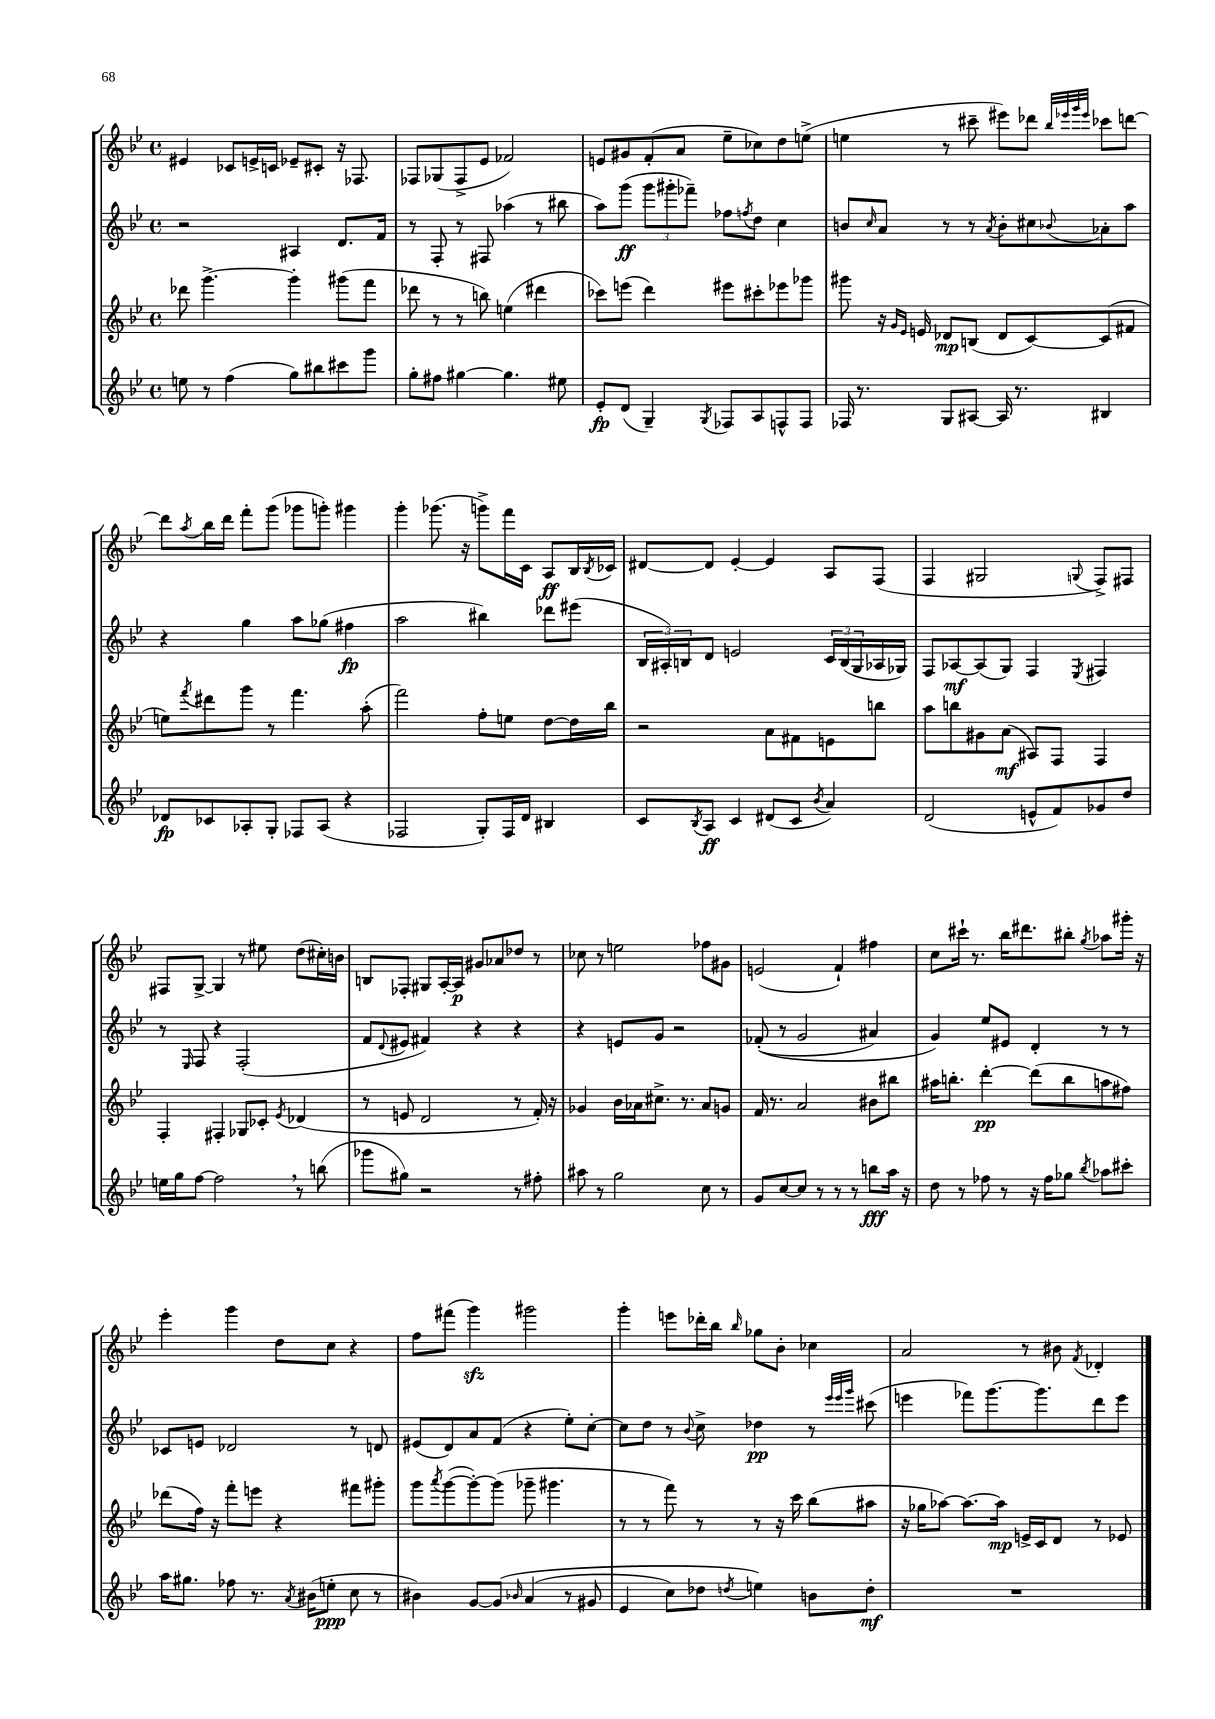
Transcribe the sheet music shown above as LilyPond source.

<<
\new StaffGroup <<
\new Staff = "s0" {
    \clef treble \key bes \major \defaultTimeSignature \time 4/4
    eis'4 ces'8 e'16-> c'16 ees'8-- cis'8-. r16 fes8. |
    fes8 ges8( fes8-> ees'8 fes'2) |
    e'8 gis'8 f'8-.( a'8 ees''8-- ces''8) d''8 e''8->( |
    e''4 r8 cis'''8-- eis'''8) des'''8 \grace { bes''32 ees'''32 g'''32 ees'''32 } ces'''8 d'''8~ |
    d'''8 \acciaccatura { a''8 } bes''16 d'''16 f'''8-. g'''8( ges'''8 g'''8-.) gis'''4 |
    g'''4-. ges'''8.( r16 g'''8->) f'''16 c'16 a8\ff bes16 \acciaccatura { bes8 } ces'16 |
    dis'8~ dis'8 ees'4~-. ees'4 a8 f8( |
    f4 gis2 \appoggiatura { g8 } f8->) fis8 |
    fis8 g8~-> g4 r8 eis''8 d''8( cis''16-.) b'16 |
    b8 fes8-. gis8 a16~-. a16\p gis'8 aes'8 des''8 r8 |
    ces''8 r8 e''2 fes''8 gis'8 |
    e'2( f'4-!) fis''4 |
    c''8 cis'''16-! r8. bes''16 dis'''8. bis''8-. \acciaccatura { g''8 } aes''8 gis'''16-. r16 |
    ees'''4-. g'''4 d''8 c''8 r4 |
    f''8 fis'''8( g'''4\sfz) gis'''2 |
    g'''4-. e'''8 des'''16-. bes''16 \grace { bes''16 } ges''8 bes'8-. ces''4 |
    a'2 r8 bis'8 \acciaccatura { f'8 } des'4-. \bar "|." |
}
\new Staff = "s1" {
    \clef treble \key bes \major \defaultTimeSignature \time 4/4
    r2 ais4 d'8. f'16 |
    r8 f8-. r8 fis8 aes''4( r8 bis''8 |
    a''8) g'''8\ff( \tuplet 3/2 { g'''8 gis'''8-. fes'''8--) } fes''8 \acciaccatura { f''8 } d''8 c''4 |
    b'8 \grace { c''16 } a'8 r8 r8 \acciaccatura { a'8 } b'8-. cis''8 \appoggiatura { bes'8 } aes'8-. a''8 |
    r4 g''4 a''8 ges''8( fis''4\fp |
    a''2 bis''4) des'''8 eis'''8( |
    \tuplet 3/2 { bes16 ais16-.) b16 } d'8 e'2 \tuplet 3/2 { c'16 b16( g16 } aes16 ges16) |
    f8 aes8~\mf aes8( g8) f4 \acciaccatura { ees8 } fis4 |
    r8 \grace { ees16 } f8 r4 f2-.( |
    f'8 \appoggiatura { d'8 } eis'8 fis'4) r4 r4 |
    r4 e'8 g'8 r2 |
    fes'8-.(\( r8 g'2 ais'4) |
    g'4\) ees''8 eis'8 d'4-. r8 r8 |
    ces'8 e'8 des'2 r8 d'8 |
    eis'8( d'8) a'8 f'8( r4 ees''8-.) c''8~-. |
    c''8 d''8 r8 \appoggiatura { bes'8 } c''8-> des''4\pp r8 \grace { ees'''32 ees'''32 g'''32 } cis'''8( |
    e'''4 fes'''8) g'''8.~ g'''8. d'''8 e'''8 \bar "|." |
}
\new Staff = "s2" {
    \clef treble \key bes \major \defaultTimeSignature \time 4/4
    des'''8 g'''4.~-> g'''4-. gis'''8( f'''8 |
    des'''8 r8 r8 b''8) e''4( dis'''4 |
    ces'''8) e'''8( d'''4) eis'''8 cis'''8-. ees'''8 ges'''8 |
    gis'''8 r16 \grace { g'16 ees'16 } e'16 des'8\mp b8( des'8 c'8~) c'8( fis'8 |
    e''8) \acciaccatura { f'''8 } dis'''8 g'''8 r8 f'''4. a''8-.( |
    f'''2) f''8-. e''8 d''8~ d''16 bes''16 |
    r2 a'8 fis'8 e'8 b''8 |
    a''8 b''8 gis'8 a'8\mf( ais8) f8 f4 |
    f4-. fis4-. ges8 ces'8-. \acciaccatura { ees'8 } des'4( |
    r8 e'8 d'2 r8 f'16-.) r16 |
    ges'4 bes'16 aes'16 cis''8.-> r8. aes'8 g'8 |
    f'16 r8. a'2 bis'8 bis''8 |
    ais''16 b''8.-. d'''4~-.\pp d'''8( b''8 a''8 fis''8) |
    des'''8( f''16) r16 f'''8-. e'''8 r4 fis'''8 gis'''8-. |
    g'''8 \acciaccatura { a'''8 } g'''8~( g'''8~-.) g'''8( ges'''8-- gis'''4. |
    r8 r8 f'''8) r8 r8 r16 c'''16 bes''8( ais''8 |
    r16 ges''16 aes''8~) aes''8.~ aes''16\mp e'16-> c'16 d'8 r8 ees'8 \bar "|." |
}
\new Staff = "s3" {
    \clef treble \key bes \major \defaultTimeSignature \time 4/4
    e''8 r8 f''4( g''8) bis''8 cis'''8 g'''8 |
    g''8-. fis''8 gis''4~ gis''4. eis''8 |
    ees'8-.\fp d'8( g4--) \acciaccatura { g8 } fes8 a8 f8-^ f8 |
    fes16 r8. g8 ais8~ ais16 r8. bis4 |
    des'8\fp ces'8 aes8-. g8-. fes8 aes8( r4 |
    fes2 g8-.) fes16 d'16 bis4 |
    c'8 \acciaccatura { bes8 } a8\ff c'4 dis'8( c'8 \acciaccatura { bes'8 } a'4) |
    d'2( e'8-^ f'8) ges'8 d''8 |
    e''16 g''16 f''8~ f''2 \breathe r8 b''8( |
    ges'''8 gis''8) r2 r8 fis''8-. |
    ais''8 r8 g''2 c''8 r8 |
    g'8 c''8~ c''8 r8 r8 r8 b''8\fff a''16 r16 |
    d''8 r8 fes''8 r8 r16 fes''16 ges''8 \acciaccatura { bes''8 } aes''8 cis'''8-. |
    a''16 gis''8. fes''8 r8. \acciaccatura { a'8 } bis'16( e''8-.\ppp c''8 r8 |
    bis'4) g'8~ g'8\( \grace { bes'16 } a'4( r8 gis'8 |
    ees'4 c''8) des''8 \acciaccatura { d''8 } e''4\) b'8 d''8-.\mf |
    R1 \bar "|." |
}
>>
>>
\layout { \context { \Score \remove "Bar_number_engraver" } }
